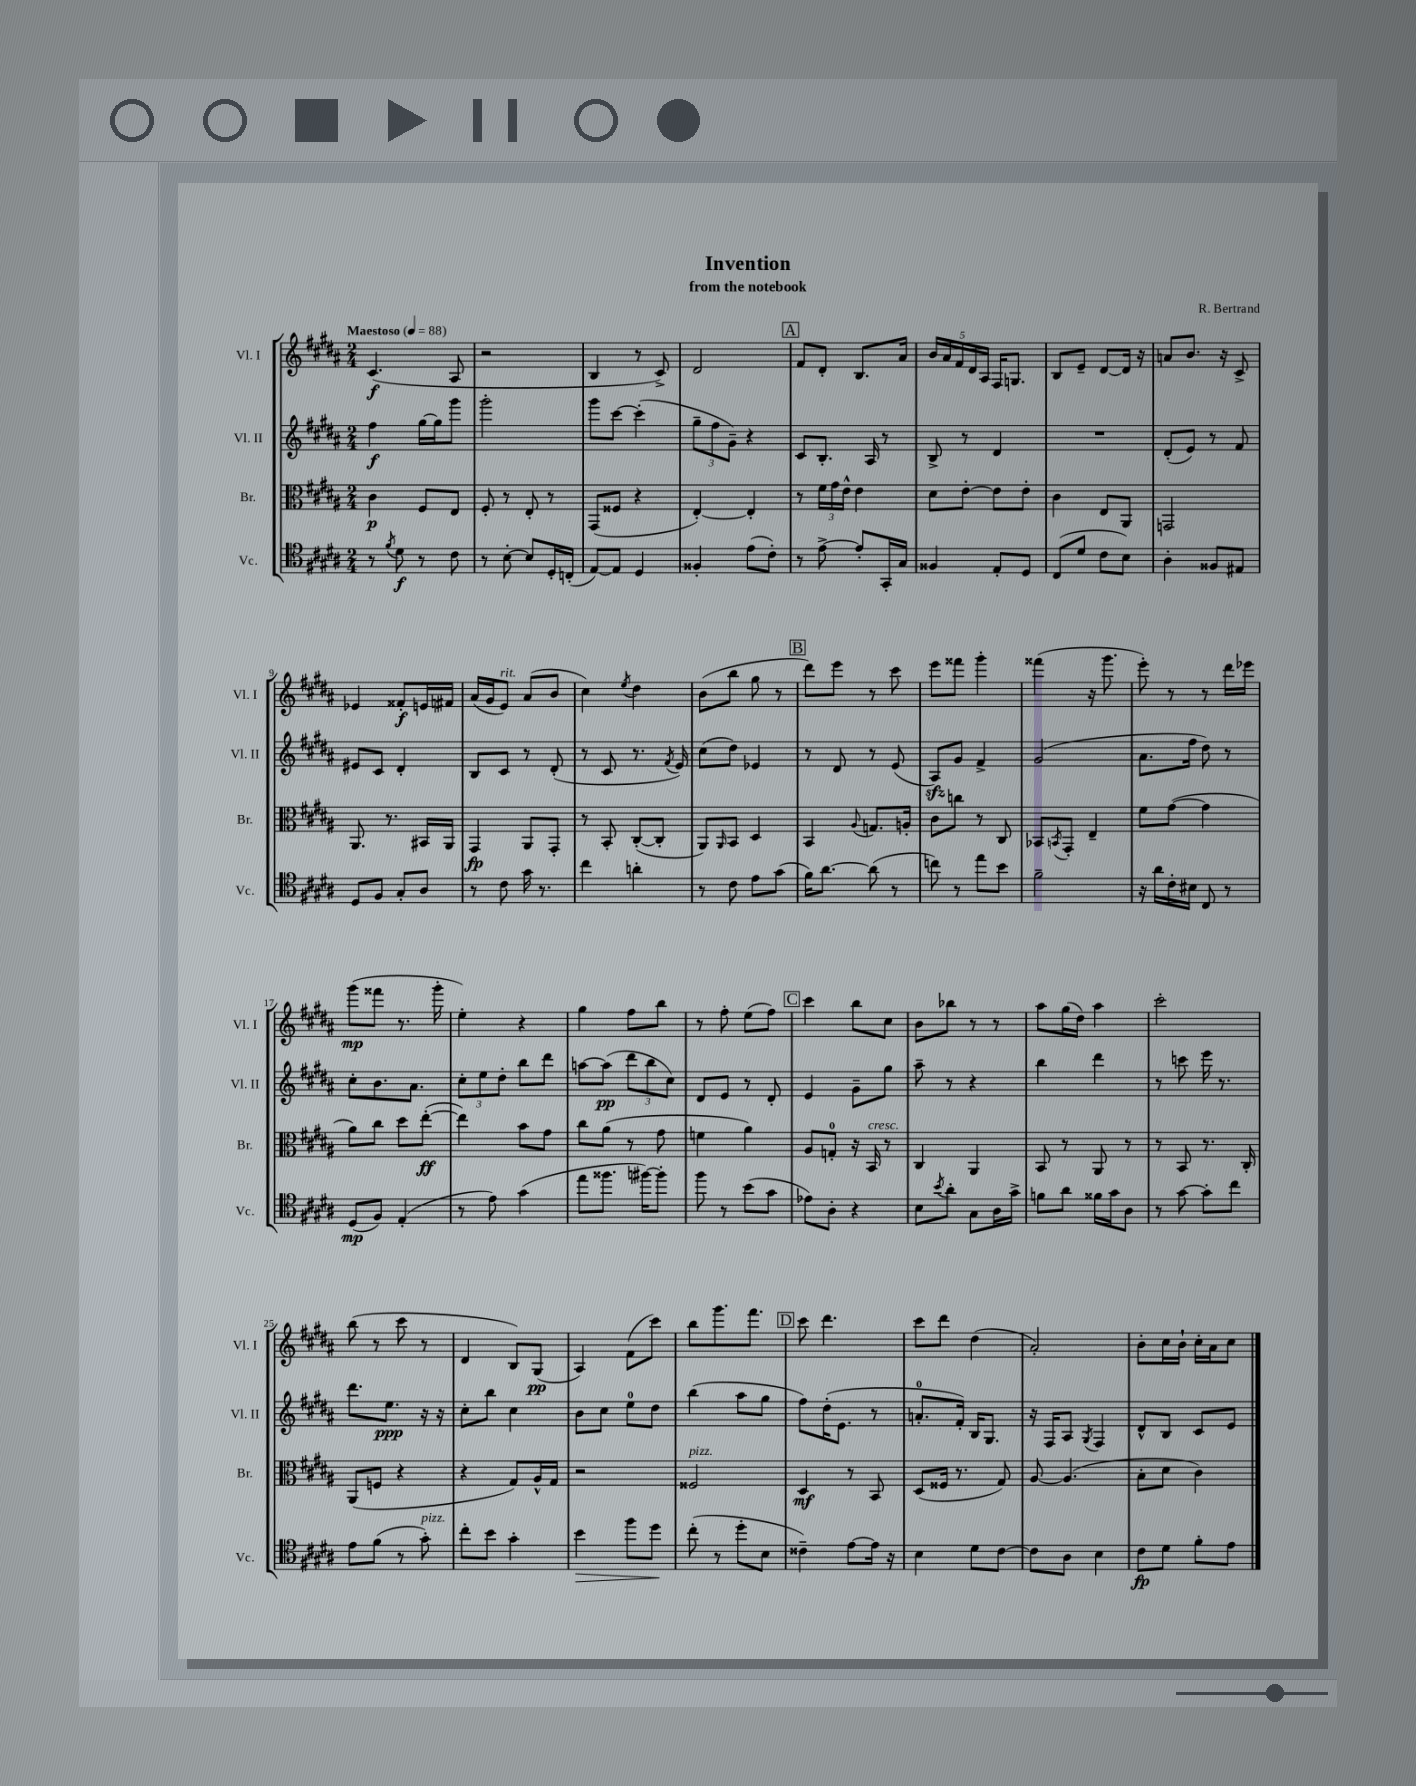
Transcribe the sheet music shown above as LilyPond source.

\header { title = "Invention" composer = "R. Bertrand" subtitle = "from the notebook" }
<<
\new StaffGroup <<
\new Staff = "s0" \with { instrumentName = "Vl. I" shortInstrumentName = "Vl. I" } {
    \clef treble \key b \major \numericTimeSignature \time 2/4 \tempo "Maestoso" 4 = 88
    cis'4.\f( ais8 |
    r2 |
    b4 r8 cis'8->) |
    dis'2 |
    \mark \markup { \box "A" } fis'8 dis'8-. b8. ais'16 |
    \tuplet 5/4 { b'16 ais'16 fis'16 dis'16 ais16 } fis16 g8. |
    b8 e'8-- dis'8~ dis'16 r16 |
    a'8 b'8. r16 cis'8-> |
    ees'4 fisis'8-.\f e'16 fis'16 |
    ais'16( gis'16 e'8^\markup { \italic "rit." }) ais'8( b'8 |
    cis''4) \acciaccatura { e''8 } dis''4 |
    b'8( b''8 gis''8 r8 |
    \mark \markup { \box "B" } dis'''8) e'''8 r8 cis'''8 |
    e'''8 fisis'''8 gis'''4-. |
    fisis'''4( r16 gis'''8. |
    e'''8-.) r8 r8 dis'''16 ees'''16 |
    gis'''8\mp( fisis'''8 r8. gis'''16-. |
    e''4-.) r4 |
    gis''4 fis''8 b''8 |
    r8 fis''8-. e''8( fis''8) |
    \mark \markup { \box "C" } cis'''4 b''8 cis''8 |
    b'8 bes''8 r8 r8 |
    ais''8 gis''16( dis''16) ais''4 |
    cis'''2-. |
    b''8( r8 cis'''8 r8 |
    dis'4 b8) gis8\pp( |
    ais4) fis'8( cis'''8) |
    b''8 gis'''8. fis'''8. |
    \mark \markup { \box "D" } cis'''8 dis'''4. |
    cis'''8 dis'''8 dis''4( |
    ais'2-.) |
    b'8-. cis''16 b'16-! cis''16-. ais'16 cis''8 \bar "|." |
}
\new Staff = "s1" \with { instrumentName = "Vl. II" shortInstrumentName = "Vl. II" } {
    \clef treble \key b \major \numericTimeSignature \time 2/4
    fis''4\f gis''16~ gis''16 gis'''8 |
    gis'''2-. |
    gis'''8 cis'''8~ cis'''4-.( |
    \tuplet 3/2 { gis''8-- fis''8 gis'8--) } r4 |
    \mark \markup { \box "A" } cis'8 b8.-. ais16 r8 |
    b8-> r8 dis'4 |
    R2 |
    dis'8-.( e'8) r8 fis'8 |
    eis'8 cis'8 dis'4-. |
    b8 cis'8 r8 dis'8-.( |
    r8 cis'8 r8. \acciaccatura { fis'8 } e'16) |
    cis''8( dis''8) ees'4 |
    \mark \markup { \box "B" } r8 dis'8 r8 e'8( |
    ais8\sfz) gis'8 fis'4-> |
    gis'2( |
    ais'8. fis''16 dis''8) r8 |
    cis''8-. b'8. ais'8. |
    \tuplet 3/2 { cis''8-. e''8 dis''8-. } b''8 dis'''8 |
    a''8~ a''8\pp( \tuplet 3/2 { dis'''8 b''8 cis''8) } |
    dis'8 e'8 r8 dis'8-. |
    \mark \markup { \box "C" } e'4 gis'8-- gis''8 |
    ais''8-- r8 r4 |
    b''4 dis'''4 |
    r8 c'''8 e'''16 r8. |
    dis'''8. e''8.\ppp r16 r16 |
    cis''8-. b''8 cis''4 |
    b'8 cis''8 e''8-0 dis''8 |
    b''4( ais''8 gis''8 |
    \mark \markup { \box "D" } fis''8) dis''16-.( e'8. r8 |
    a'8.-0-. fis'16-.) b16 gis8. |
    r16 fis16 ais8 \acciaccatura { gis8 } fis4 |
    dis'8-^ b8 cis'8 e'8 \bar "|." |
}
\new Staff = "s2" \with { instrumentName = "Br." shortInstrumentName = "Br." } {
    \clef alto \key b \major \numericTimeSignature \time 2/4
    cis'4\p fis8 e8 |
    fis8-. r8 e8-. r8 |
    gis,8( fisis8 r4 |
    e4~-.) e4-. |
    \mark \markup { \box "A" } r8 \tuplet 3/2 { fis'16 gis'16 e'16-^ } e'4 |
    dis'8 e'8~-. e'8 e'8-. |
    cis'4 e8 ais,8 |
    g,2 |
    ais,8. r8. bis,16 ais,16 |
    gis,4\fp ais,8 gis,8-. |
    r8 b,8-. cis8~-.( cis8-. |
    ais,8) \grace { ais,16 } b,8 dis4 |
    \mark \markup { \box "B" } b,4 \appoggiatura { ais8 } g8. a16-. |
    cis'8 c''8 r8 cis8 |
    bes,8 \acciaccatura { b,8 } gis,8-. e4-- |
    fis'8 gis'8~( gis'4 |
    ais'8) cis''8 dis''8 e''8~-.\ff( |
    e''4) b'8 gis'8 |
    cis''8 ais'8( r8 gis'8 |
    f'4 ais'4) |
    \mark \markup { \box "C" } ais8 g8-0-. r16 b,16^\markup { \italic "cresc." } r8 |
    cis4 ais,4 |
    b,8 r8 ais,8 r8 |
    r8 b,8 r8. cis16-. |
    ais,8( f8 r4 |
    r4 gis8) ais16-^ gis16 |
    r2 |
    fisis2^\markup { \italic "pizz." } |
    \mark \markup { \box "D" } dis4\mf r8 b,8 |
    dis8( fisis16 r8. gis8) |
    ais8~ ais4.( |
    b8-. dis'8 cis'4) \bar "|." |
}
\new Staff = "s3" \with { instrumentName = "Vc." shortInstrumentName = "Vc." } {
    \clef tenor \key b \major \numericTimeSignature \time 2/4
    r8 \acciaccatura { fis'8 } dis'8\f r8 cis'8 |
    r8 b8~-. b8 dis16-. c16-.( |
    e8~) e8 dis4 |
    fisis4-. e'8( cis'8-.) |
    \mark \markup { \box "A" } r8 e'8~-> e'8-. gis,16-. gis16 |
    fisis4 e8-. dis8 |
    cis8( dis'8 cis'8 b8) |
    ais4-. fisis8 eis8 |
    dis8 fis8 gis8-. ais8 |
    r8 cis'8 gis'16 r8. |
    cis''4 a'4-. |
    r8 cis'8 e'8 gis'8( |
    \mark \markup { \box "B" } fis'16) ais'8.~ ais'8( r8 |
    c''8) r8 e''8 b'8 |
    fis'2-- |
    r16 ais'16 cis'16-. bis16 cis8 r8 |
    dis8\mp( fis8) e4-.( |
    r8 e'8) gis'4( |
    e''8 fisis''8. fis''16~) fis''8-. |
    fis''8 r8 b'8( gis'8 |
    \mark \markup { \box "C" } ees'8) ais8-. r4 |
    b8 \acciaccatura { b'8 } ais'8-. gis8 ais16 gis'16-> |
    f'8 ais'8 fisis'16 gis'16 ais8 |
    r8 gis'8~ gis'8-. cis''8 |
    e'8 fis'8( r8 gis'8-.^\markup { \italic "pizz." }) |
    cis''8-. b'8 gis'4-. |
    b'4\> fis''8 dis''8\! |
    cis''8-.( r8 dis''8-. b8 |
    \mark \markup { \box "D" } cisis'4--) e'8~ e'16 r16 |
    b4 dis'8 cis'8~ |
    cis'8 ais8 b4 |
    cis'8\fp dis'8 fis'8-. e'8 \bar "|." |
}
>>
>>
